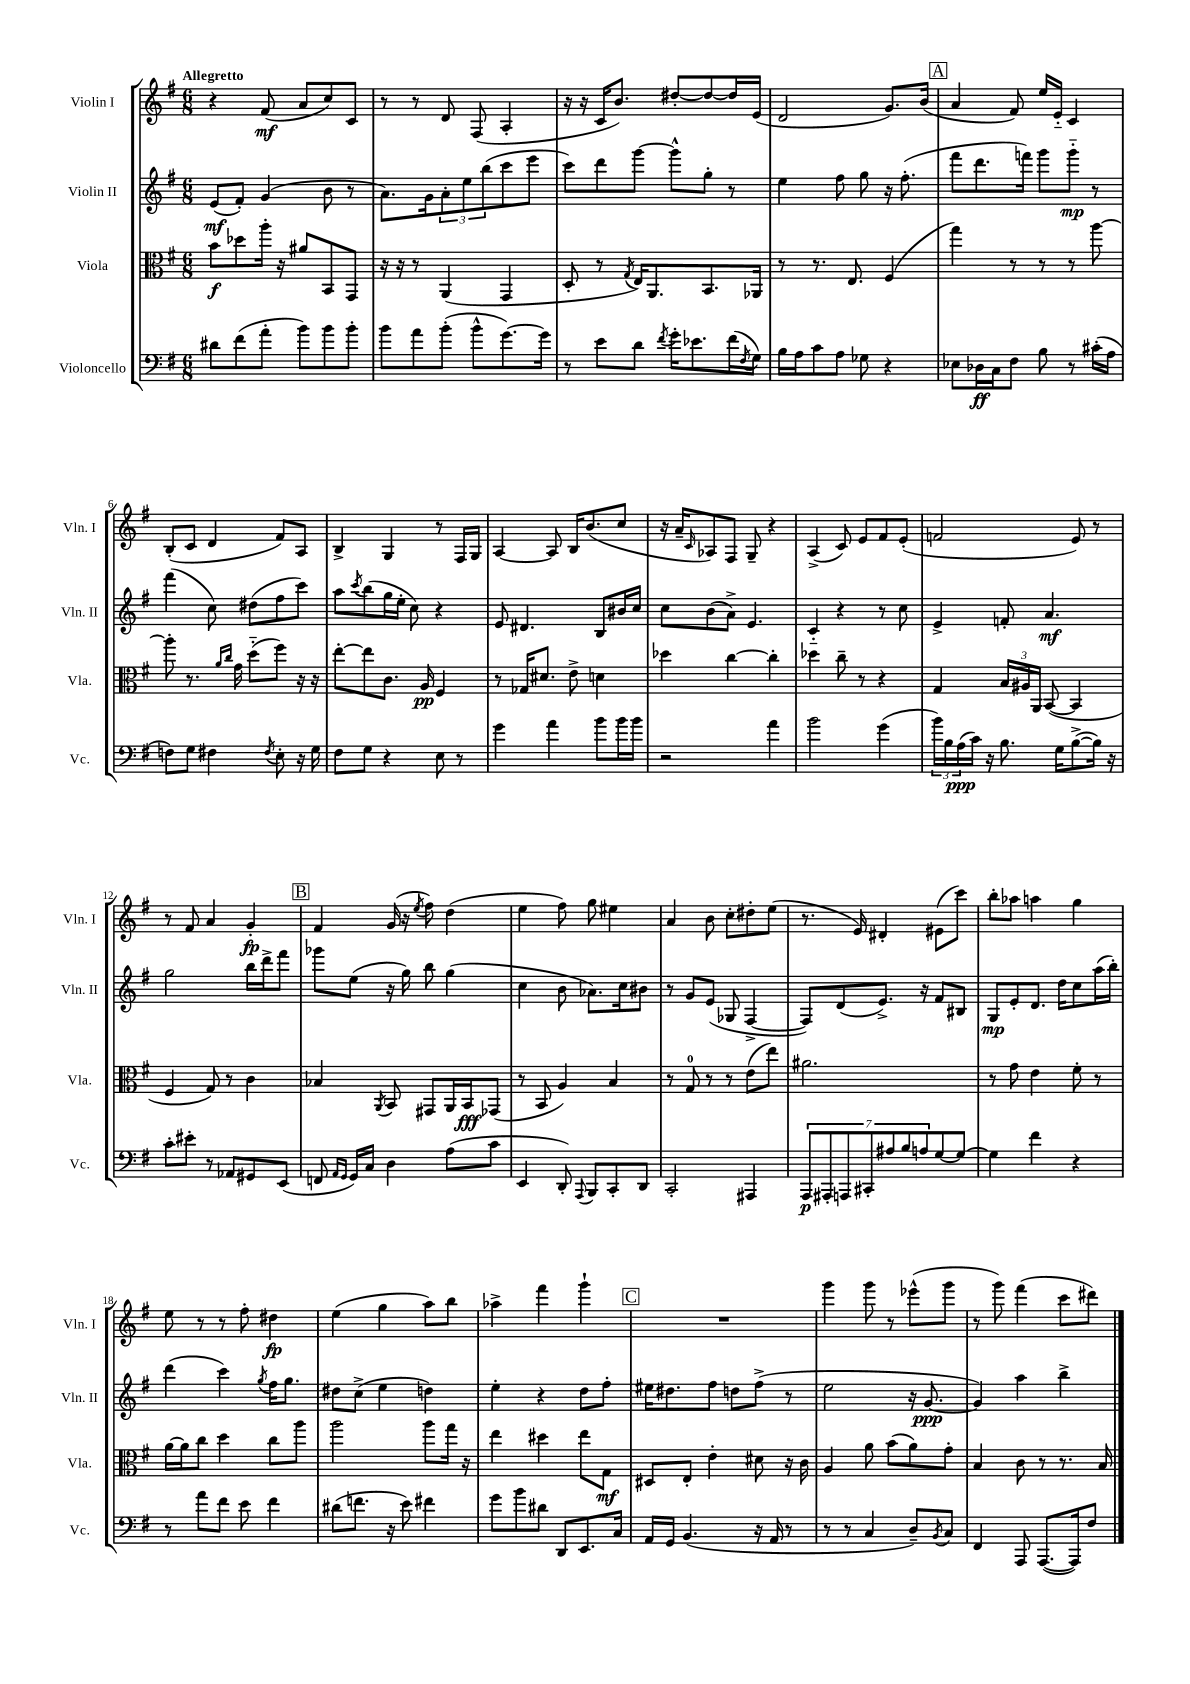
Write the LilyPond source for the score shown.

<<
\new StaffGroup <<
\new Staff = "s0" \with { instrumentName = "Violin I" shortInstrumentName = "Vln. I" } {
    \clef treble \key g \major \numericTimeSignature \time 6/8 \tempo "Allegretto"
    r4 fis'8\mf( a'8 c''8) c'8 |
    r8 r8 d'8 fis8( a4-. |
    r16 r16 c'16 b'8.) dis''8~-. dis''8~ dis''16 e'16( |
    d'2 g'8.) b'16( |
    \mark \markup { \box "A" } a'4 fis'8) e''16 e'16-_ c'4 |
    b8-.( c'8 d'4 fis'8) a8 |
    b4-> g4 r8 fis16 g16 |
    a4~ a8 b16 b'8.( c''8 |
    r16 a'16-- \grace { c'16 } aes8) fis8 g8-- r4 |
    a4->( c'8) e'8 fis'8 e'8-.( |
    f'2 e'8) r8 |
    r8 fis'8 a'4 g'4-.\fp |
    \mark \markup { \box "B" } fis'4 g'16( r16 \acciaccatura { e''8 } fis''8) d''4( |
    e''4 fis''8) g''8 eis''4 |
    a'4 b'8 c''8-. dis''8-. e''8( |
    r8. e'16) dis'4-. eis'8( c'''8) |
    b''8-. aes''8 a''4 g''4 |
    e''8 r8 r8 fis''8-. dis''4\fp |
    e''4( g''4 a''8) b''8 |
    aes''4-> fis'''4 g'''4-! |
    \mark \markup { \box "C" } R2. |
    g'''4 g'''8 r8 ees'''8-^( g'''8 |
    r8 g'''8) fis'''4( c'''8 dis'''8) \bar "|." |
}
\new Staff = "s1" \with { instrumentName = "Violin II" shortInstrumentName = "Vln. II" } {
    \clef treble \key g \major \numericTimeSignature \time 6/8
    e'8\mf( fis'8-.) g'4( b'8 r8 |
    a'8.) g'16 \tuplet 3/2 { a'8-. e''8 b''8( } c'''8 e'''8 |
    c'''8) d'''8 g'''8~ g'''8-^ g''8-. r8 |
    e''4 fis''8 g''8 r16 fis''8.-.( |
    \mark \markup { \box "A" } fis'''8 d'''8. f'''16) g'''8 g'''8-_\mp r8 |
    fis'''4( c''8) dis''8( fis''8 c'''8) |
    a''8 \acciaccatura { c'''8 } b''8( g''16 e''16-. c''8) r4 |
    e'8 dis'4. b8 bis'16 c''16 |
    c''8 b'8( a'8->) e'4. |
    c'4-_ r4 r8 c''8 |
    e'4-> f'8-. a'4.\mf |
    g''2 b''16 d'''16-> fis'''8 |
    \mark \markup { \box "B" } ges'''8 e''8( r16 g''16) b''8 g''4( |
    c''4 b'8 aes'8.) c''16 bis'8 |
    r8 g'8 e'8( ges8 fis4~-> |
    fis8) d'8( e'8.->) r16 fis'8 bis8 |
    g8\mp e'8-. d'8. d''16 c''8 a''16( b''16-.) |
    d'''4( c'''4) \acciaccatura { g''8 } fis''16 g''8. |
    dis''8 c''8->( e''4 d''4) |
    e''4-. r4 d''8 fis''8-. |
    \mark \markup { \box "C" } eis''16 dis''8. fis''8 d''8 fis''8->( r8 |
    e''2 r16 g'8.~\ppp |
    g'4) a''4 b''4-> \bar "|." |
}
\new Staff = "s2" \with { instrumentName = "Viola" shortInstrumentName = "Vla." } {
    \clef alto \key g \major \numericTimeSignature \time 6/8
    b'8\f des''8 a''16-. r16 ais'8 b,8 g,8 |
    r16 r16 r8 a,4( g,4 |
    d8-. r8 \acciaccatura { g8 } e16) a,8. b,8. aes,16 |
    r8 r8. e8. fis4( |
    \mark \markup { \box "A" } g''4) r8 r8 r8 a''8~ |
    a''8-. r8. \grace { a'16 c''16 } g'16 d''8-_( fis''8) r16 r16 |
    e''8~-. e''8 c'8. a16\pp fis4 |
    r8 ges16 dis'8. e'8-> d'4 |
    des''4 c''4~ c''4-. |
    des''4 c''8-- r8 r4 |
    g4 \tuplet 3/2 { b16 ais16 a,16 } b,8~( b,4 |
    fis4 g8) r8 c'4 |
    \mark \markup { \box "B" } bes4 \acciaccatura { a,8 } b,8 gis,8 a,16 b,16\fff ges,8( |
    r8 b,8 a4) b4 |
    r8 g8-0 r8 r8 e'8( e''8) |
    ais'2. |
    r8 g'8 e'4 fis'8-. r8 |
    a'16~ a'16 c''8 d''4 c''8 a''8 |
    a''2 a''8 g''16 r16 |
    e''4 dis''4 e''8 g8\mf |
    \mark \markup { \box "C" } dis8 e8-. e'4-. dis'8 r16 c'16 |
    a4 a'8 b'8( a'8) g'8-. |
    b4 c'8 r8 r8. b16 \bar "|." |
}
\new Staff = "s3" \with { instrumentName = "Violoncello" shortInstrumentName = "Vc." } {
    \clef bass \key g \major \numericTimeSignature \time 6/8
    dis'8 fis'8( a'8-. b'8) b'8 b'8-. |
    b'8 a'8 b'8-.( b'8-^ g'8.~) g'16 |
    r8 e'8 d'8 \acciaccatura { fis'8 } g'16-. ees'8. fis'16( \acciaccatura { fis8 } g16) |
    b16 a16 c'8 a8 ges8 r4 |
    \mark \markup { \box "A" } ees8 des16\ff c16 fis8 b8 r8 cis'16-.( a16 |
    f8) g8 fis4 \acciaccatura { fis8 } e8-. r16 g16 |
    fis8 g8 r4 e8 r8 |
    g'4 a'4 b'8 b'16 b'16 |
    r2 a'4 |
    b'2 g'4( |
    \tuplet 3/2 { b'16) b16 a16\ppp( } c'16) r16 b8. g16 b8~->( b16) r16 |
    c'8-. eis'8-. r8 aes,8 gis,8 e,8( |
    \mark \markup { \box "B" } f,8 \grace { a,16 g,16 } g,16) c16 d4 a8( c'8 |
    e,4 d,8-.) \appoggiatura { a,,8 } b,,8 c,8-. d,8 |
    c,2-. ais,,4 |
    \tuplet 7/4 { a,,8\p ais,,8-. a,,8 cis,8-. ais8 b8 a8 } g8~ g8~ |
    g4 fis'4 r4 |
    r8 a'8 fis'8 e'8 fis'4 |
    dis'8( f'8. r16 e'8) fis'4 |
    g'8 b'8 dis'8 d,8 e,8. c16 |
    \mark \markup { \box "C" } a,16 g,16 b,4.( r16 a,16 r8 |
    r8 r8 c4 d8--) \acciaccatura { b,8 } c8 |
    fis,4 a,,8 a,,8.~( a,,16) fis8 \bar "|." |
}
>>
>>
